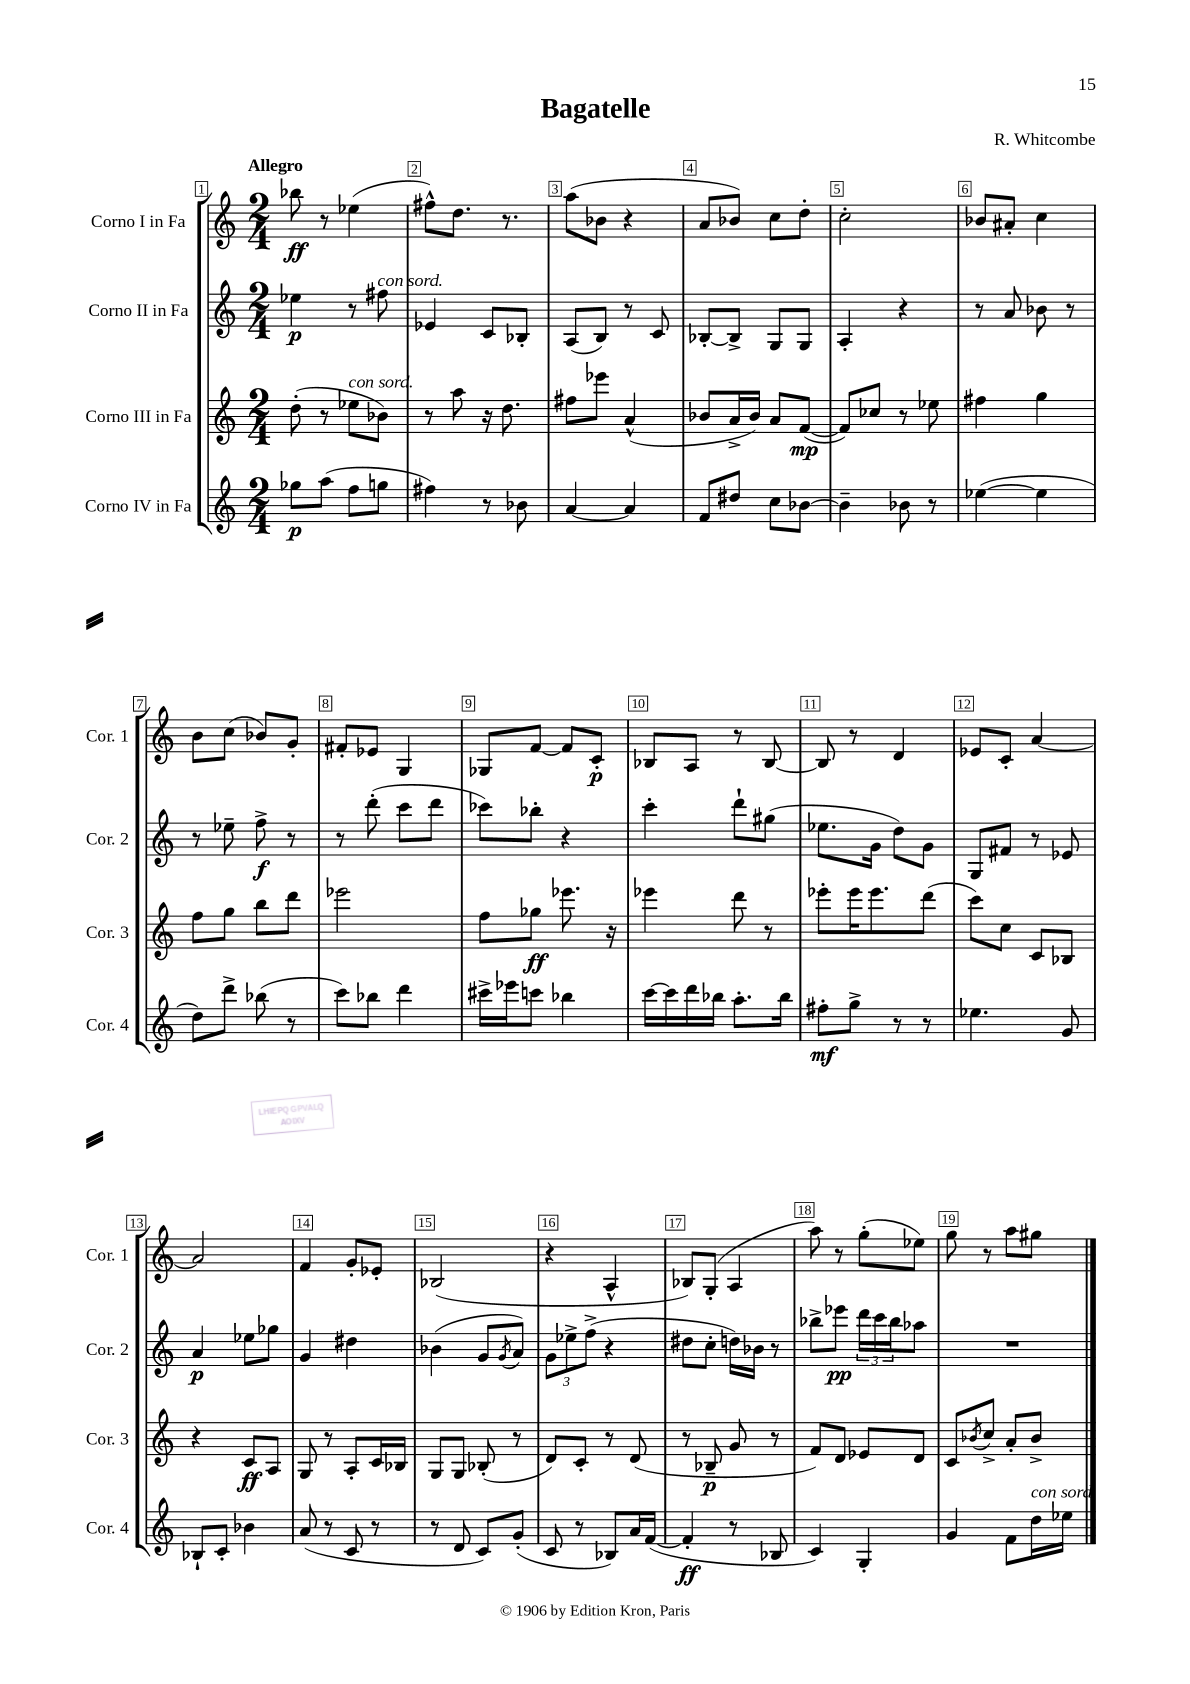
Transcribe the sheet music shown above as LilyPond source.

\header { title = "Bagatelle" composer = "R. Whitcombe" }
<<
\new StaffGroup <<
\new Staff = "s0" \with { instrumentName = "Corno I in Fa" shortInstrumentName = "Cor. 1" } {
    \clef treble \key c \major \numericTimeSignature \time 2/4 \tempo "Allegro"
    bes''8\ff r8 ees''4( |
    fis''8-^) d''8. r8. |
    a''8( bes'8 r4 |
    a'8 bes'8) c''8 d''8-. |
    c''2-. |
    bes'8 ais'8-. c''4 |
    b'8 c''8( bes'8) g'8-. |
    fis'8-. ees'8 g4 |
    ges8 f'8~ f'8 c'8-.\p |
    bes8 a8 r8 bes8~ |
    bes8 r8 d'4 |
    ees'8 c'8-. a'4~ |
    a'2 |
    f'4 g'8-. ees'8-. |
    bes2( |
    r4 a4-^ |
    bes8) g8-.( a4 |
    a''8) r8 g''8-.( ees''8) |
    g''8 r8 a''8 gis''8 \bar "|." |
}
\new Staff = "s1" \with { instrumentName = "Corno II in Fa" shortInstrumentName = "Cor. 2" } {
    \clef treble \key c \major \numericTimeSignature \time 2/4
    ees''4\p r8 fis''8^\markup { \italic "con sord." } |
    ees'4 c'8 bes8-. |
    a8( b8) r8 c'8 |
    bes8~-. bes8-> g8 g8 |
    a4-. r4 |
    r8 a'8 bes'8 r8 |
    r8 ees''8-- f''8->\f r8 |
    r8 d'''8-.( c'''8 d'''8 |
    ces'''8) bes''8-. r4 |
    c'''4-. d'''8-! gis''8( |
    ees''8. g'16 d''8) g'8 |
    g8 fis'8 r8 ees'8 |
    a'4\p ees''8 ges''8 |
    g'4 dis''4 |
    bes'4( g'8 \acciaccatura { g'8 } a'8) |
    \tuplet 3/2 { g'8 ees''8-> f''8->( } r4 |
    dis''8 c''8-. d''16) bes'16 r8 |
    bes''8-> ees'''8\pp \tuplet 3/2 { d'''16 c'''16 bes''16 } aes''8 |
    R2 \bar "|." |
}
\new Staff = "s2" \with { instrumentName = "Corno III in Fa" shortInstrumentName = "Cor. 3" } {
    \clef treble \key c \major \numericTimeSignature \time 2/4
    d''8-.( r8 ees''8^\markup { \italic "con sord." } bes'8) |
    r8 a''8 r16 d''8. |
    fis''8 ees'''8 a'4-^( |
    bes'8 a'16-> bes'16) a'8 f'8~\mp( |
    f'8) ces''8 r8 ees''8 |
    fis''4 g''4 |
    f''8 g''8 b''8 d'''8 |
    ees'''2 |
    f''8 ges''8\ff ees'''8. r16 |
    ees'''4 d'''8 r8 |
    ees'''8-. ees'''16 ees'''8. d'''8( |
    c'''8) c''8 c'8 bes8 |
    r4 c'8\ff a8 |
    g8 r8 a8-. c'16 bes16 |
    g8 g8 bes8-.( r8 |
    d'8) c'8-. r8 d'8( |
    r8 bes8--\p g'8 r8 |
    f'8) d'8 ees'8 d'8 |
    c'8 \acciaccatura { bes'8 } c''8-> a'8-. bes'8-> \bar "|." |
}
\new Staff = "s3" \with { instrumentName = "Corno IV in Fa" shortInstrumentName = "Cor. 4" } {
    \clef treble \key c \major \numericTimeSignature \time 2/4
    ges''8\p a''8( f''8 g''8 |
    fis''4) r8 bes'8 |
    a'4~ a'4 |
    f'8 dis''8 c''8 bes'8~ |
    bes'4-- bes'8 r8 |
    ees''4~( ees''4 |
    d''8) d'''8-> bes''8( r8 |
    c'''8) bes''8 d'''4 |
    cis'''16-> ees'''16 c'''8 bes''4 |
    c'''16~ c'''16 d'''16 bes''16 a''8.-. bes''16 |
    fis''8-.\mf g''8-> r8 r8 |
    ees''4. g'8 |
    bes8-! c'8-. bes'4 |
    a'8( r8 c'8 r8 |
    r8 d'8 c'8) g'8-.( |
    c'8 r8 bes8) a'16 f'16~( |
    f'4-.\ff r8 bes8 |
    c'4) g4-. |
    g'4 f'8 d''16^\markup { \italic "con sord." } ees''16 \bar "|." |
}
>>
>>
\layout { \context { \Score \override BarNumber.break-visibility = ##(#f #t #t) barNumberVisibility = #all-bar-numbers-visible \override BarNumber.stencil = #(make-stencil-boxer 0.1 0.3 ly:text-interface::print) } }
